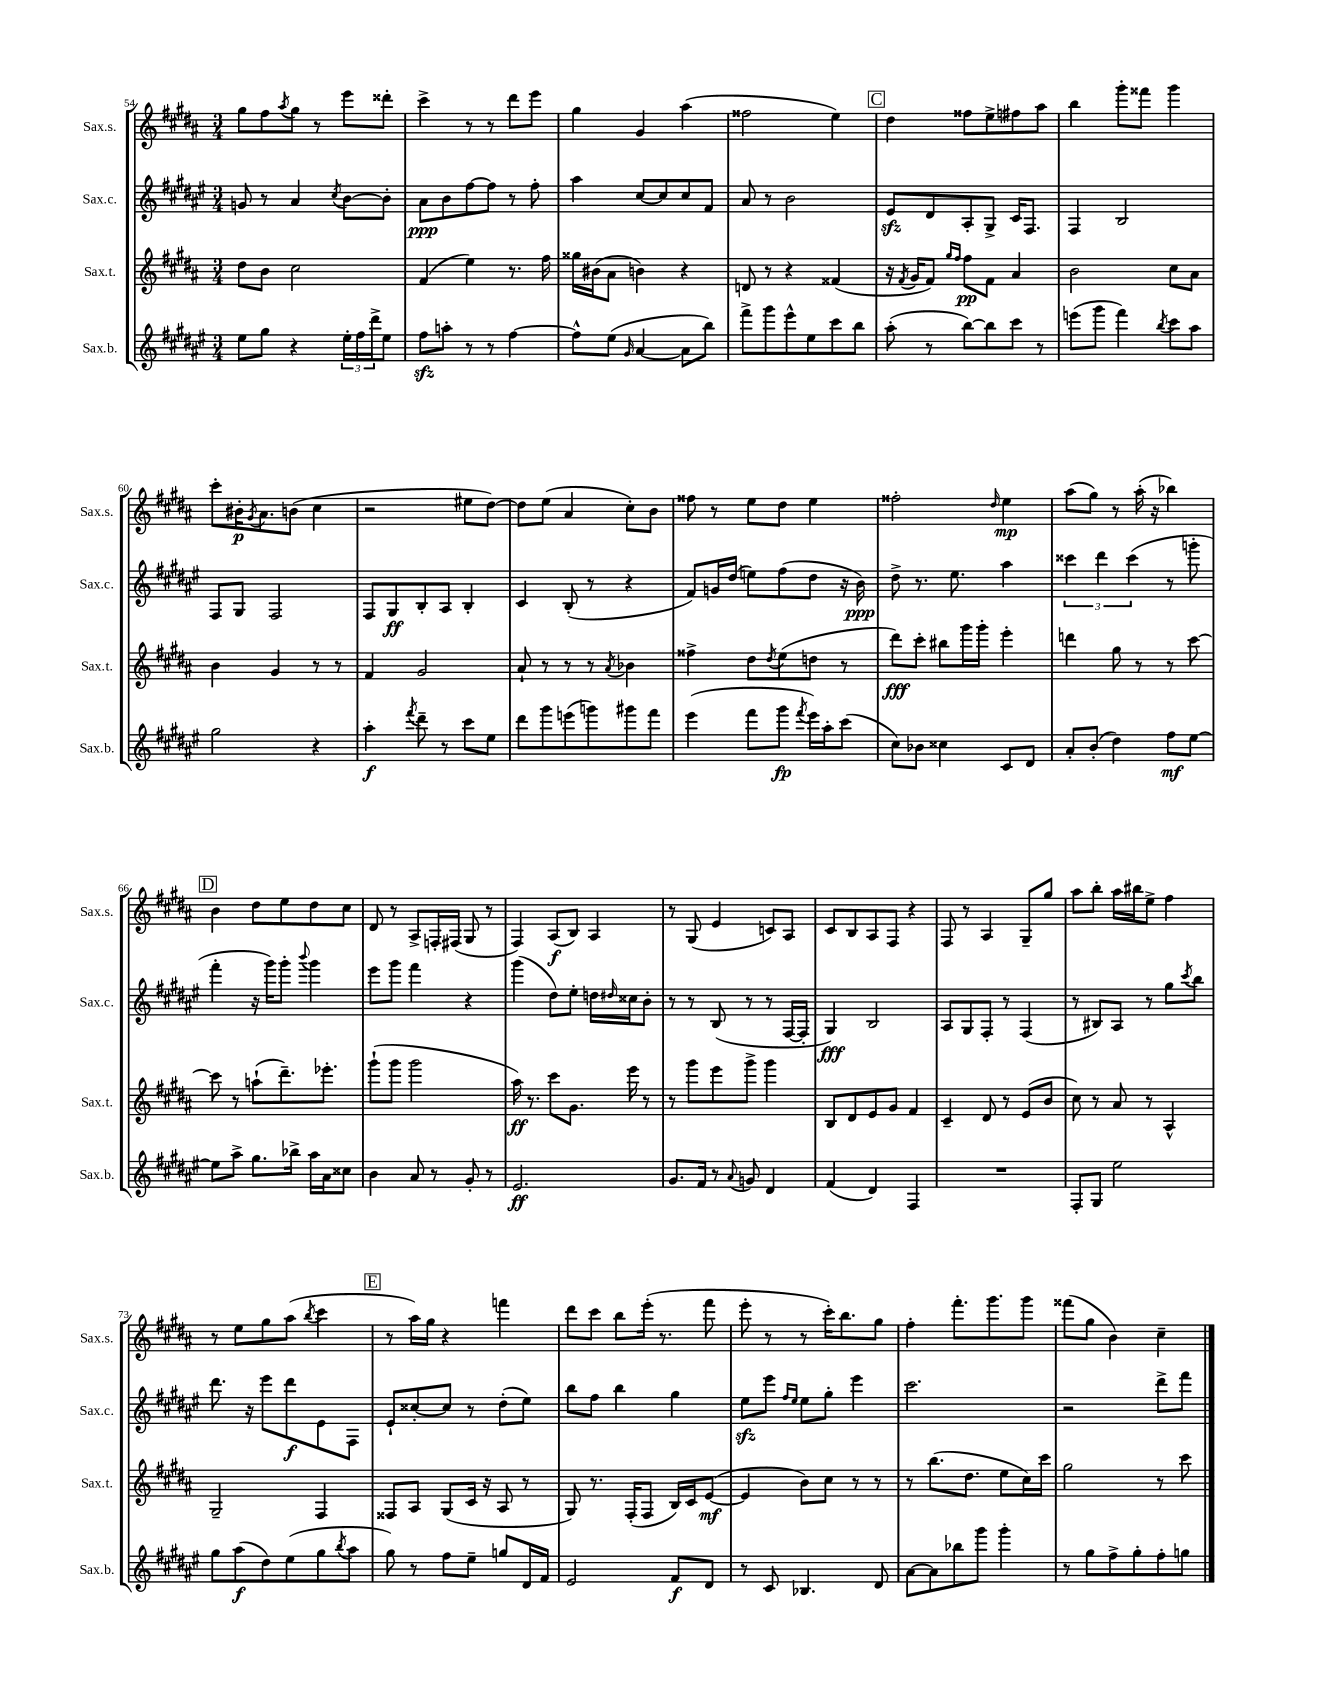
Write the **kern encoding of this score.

**kern	**dynam	**kern	**dynam	**kern	**dynam	**kern	**dynam
*part4	*part4	*part3	*part3	*part2	*part2	*part1	*part1
*staff4	*staff4	*staff3	*staff3	*staff2	*staff2	*staff1	*staff1
*I"Sax.b.	*	*I"Sax.t.	*	*I"Sax.c.	*	*I"Sax.s.	*
*I'Sax.b.	*	*I'Sax.t.	*	*I'Sax.c.	*	*I'Sax.s.	*
*clefG2	*	*clefG2	*	*clefG2	*	*clefG2	*
*k[f#c#g#d#a#e#]	*	*k[f#c#g#d#a#]	*	*k[f#c#g#d#a#e#]	*	*k[f#c#g#d#a#]	*
*M3/4	*	*M3/4	*	*M3/4	*	*M3/4	*
=54	=54	=54	=54	=54	=54	=54	=54
8ee#\L	.	8dd#\L	.	8gn/	.	8gg#\L	.
8gg#\J	.	8b\J	.	8r	.	8ff#\	.
.	.	.	.	.	.	8qaa#/	.
4r	.	2cc#\	.	4a#/	.	8gg#\J	.
.	.	.	.	.	.	8r	.
.	.	.	.	8qcc#/	.	.	.
24ee#'\LL	.	.	.	[8b\L	.	8eee\L	.
24ff#\	.	.	.	.	.	.	.
24ddd#^\J	.	.	.	.	.	.	.
8ee#\J	.	.	.	8b'\J]	.	8ddd##X'\J	.
=55	=55	=55	=55	=55	=55	=55	=55
8ff#zz\L	.	(4f#/	.	8a#\L	ppp	4ccc#^\	.
8aan'\J	.	.	.	8b\	.	.	.
8r	.	4ee\)	.	[8ff#\	.	8r	.
8r	.	.	.	8ff#\J]	.	8r	.
[4ff#\	.	8.r	.	8r	.	8ddd#\L	.
.	.	.	.	8ff#'\	.	8eee\J	.
.	.	16ff#\	.	.	.	.	.
=56	=56	=56	=56	=56	=56	=56	=56
8ff#^^\L]	.	16gg##X\LL	.	4aa#\	.	4gg#\	.
.	.	(16b#X\J	.	.	.	.	.
(8ee#\J	.	8a#\J	.	.	.	.	.
16qqg#/	.	.	.	.	.	.	.
[4a#/	.	4bn\)	.	[8cc#/L	.	4g#/	.
.	.	.	.	8cc#/]	.	.	.
8a#\L]	.	4r	.	8cc#/	.	(4aa#\	.
8bb\J)	.	.	.	8f#/J	.	.	.
=57	=57	=57	=57	=57	=57	=57	=57
8fff#^\L	.	8dn/	.	8a#/	.	2ff##X\	.
8ggg#\	.	8r	.	8r	.	.	.
8eee#^^\	.	4r	.	2b\	.	.	.
8ee#\	.	.	.	.	.	.	.
8ccc#\	.	(4f##X/	.	.	.	4ee\)	.
8bb\J	.	.	.	.	.	.	.
!!LO:REH:place=s1:t=C
=58	=58	=58	=58	=58	=58	=58	=58
(8aa#'\	.	16r	.	8e#zz/L	.	4dd#\	.
.	.	8qf#/	.	.	.	.	.
.	.	16g#/KL	.	.	.	.	.
8r	.	8f#/J)	.	8d#/	.	.	.
.	.	16qqgg#/LL	.	.	.	.	.
.	.	16qqff#/JJ	.	.	.	.	.
[8bb\L)	.	8ff#\L	pp	8A#'/	.	8ff##X\L	.
8bb\]	.	8f#\J	.	8G#^/J	.	8ee^\	.
8ccc#\J	.	4a#/	.	16c#/KL	.	8ff#X\	.
.	.	.	.	8.F#/J	.	.	.
8r	.	.	.	.	.	8aa#\J	.
=59	=59	=59	=59	=59	=59	=59	=59
(8eeen\L	.	2b\	.	4F#/	.	4bb\	.
8ggg#\J	.	.	.	.	.	.	.
4fff#\)	.	.	.	2B/	.	8ggg#'\L	.
.	.	.	.	.	.	8fff##X\J	.
8qbb/	.	.	.	.	.	.	.
8ccc#\L	.	8cc#\L	.	.	.	4ggg#\	.
8aa#\J	.	8a#\J	.	.	.	.	.
!!LO:LB:g=z
=60	=60	=60	=60	=60	=60	=60	=60
2gg#\	.	4b\	.	8F#/L	.	8ccc#'\L	.
.	.	.	.	8G#/J	.	16b#X'\K	p
.	.	.	.	.	.	8qg#/	.
.	.	.	.	.	.	8.a#\	.
.	.	4g#/	.	2F#/	.	.	.
.	.	.	.	.	.	(8bn\J	.
4r	.	8r	.	.	.	4cc#\	.
.	.	8r	.	.	.	.	.
=61	=61	=61	=61	=61	=61	=61	=61
4aa#'\	f	4f#/	.	8F#/L	.	2r	.
.	.	.	.	8G#/	ff	.	.
8qfff#/	.	.	.	.	.	.	.
8ddd#~\	.	2g#/	.	8B'/	.	.	.
8r	.	.	.	8A#/J	.	.	.
8ccc#\L	.	.	.	4B'/	.	8ee#X\L	.
8ee#\J	.	.	.	.	.	[8dd#\J)	.
=62	=62	=62	=62	=62	=62	=62	=62
8ddd#\L	.	8a#`/	.	4c#/	.	8dd#\L]	.
8ggg#\	.	8r	.	.	.	(8ee\J	.
(8eeen\	.	8r	.	(8B'/	.	4a#/	.
8gggn\)	.	8r	.	8r	.	.	.
.	.	8qa#/	.	.	.	.	.
8ggg#X\	.	4b-X\	.	4r	.	8cc#'\L)	.
8fff#\J	.	.	.	.	.	8b\J	.
=63	=63	=63	=63	=63	=63	=63	=63
(4eee#\	.	4ff##X^\	.	8f#/L)	.	8ff##X\	.
.	.	.	.	16gn/L	.	8r	.
.	.	.	.	(16dd#/JJ	.	.	.
8fff#\L	.	8dd#\L	.	8een\L)	.	8ee\L	.
.	.	8qdd#/	.	.	.	.	.
8ggg#\J	fp	(8ee\	.	(8ff#\	.	8dd#\J	.
8qfff#/	.	.	.	.	.	.	.
16eee#\LL)	.	8ddn\J	.	8dd#\J	.	4ee\	.
16aa#'\J	.	.	.	.	.	.	.
(8ccc#\J	.	8r	.	16r	.	.	.
.	.	.	.	16b\)	ppp	.	.
=64	=64	=64	=64	=64	=64	=64	=64
8cc#\L)	.	8ddd#\L)	fff	8dd#^\	.	2ff##X'\	.
8b-X\J	.	8ccc#'\J	.	8.r	.	.	.
4cc##X\	.	8bb#X\L	.	.	.	.	.
.	.	.	.	8.ee#\	.	.	.
.	.	16ggg#\L	.	.	.	.	.
.	.	16ggg#'\JJ	.	.	.	.	.
.	.	.	.	.	.	16qqdd#/	.
8c#/L	.	4eee'\	.	4aa#\	.	4ee\	mp
8d#/J	.	.	.	.	.	.	.
=65	=65	=65	=65	=65	=65	=65	=65
8a#'/L	.	4dddn\	.	6ccc##X\	.	(8aa#\L	.
(8b'/J	.	.	.	.	.	8gg#\J)	.
.	.	.	.	6ddd#\	.	.	.
4dd#\)	.	8gg#\	.	.	.	8r	.
.	.	.	.	(6ccc##\	.	.	.
.	.	8r	.	.	.	(16aa#'\	.
.	.	.	.	.	.	16r	.
8ff#\L	mf	8r	.	8r	.	4bb-X\)	.
[8ee#\J	.	[8ccc#\	.	8gggn'\	.	.	.
!!LO:LB:g=z
!!LO:REH:place=s1:t=D
=66	=66	=66	=66	=66	=66	=66	=66
8ee#\L]	.	8ccc#\]	.	4fff#'\	.	4b\	.
8aa#^\J	.	8r	.	.	.	.	.
8.gg#\L	.	(8aan`\L	.	16r	.	8dd#\L	.
.	.	.	.	16ggg#\KL)	.	.	.
.	.	8.ddd#~\)	.	8ggg#'\J	.	8ee\	.
16bb-X^\Jk	.	.	.	.	.	.	.
.	.	.	.	8qqbbb/	.	.	.
16aa#\LL	.	.	.	4ggg#\	.	8dd#\	.
16a#\J	.	8.eee-X'\J	.	.	.	.	.
8cc##X\J	.	.	.	.	.	8cc#\J	.
=67	=67	=67	=67	=67	=67	=67	=67
4b\	.	(8ggg#`\L	.	8eee#\L	.	8d#/	.
.	.	8ggg#\J	.	8ggg#\J	.	8r	.
8a#/	.	2ggg#\	.	4fff#\	.	8A#^/L	.
8r	.	.	.	.	.	16Fn'/L	.
.	.	.	.	.	.	(16F#X/JJ	.
8g#'/	.	.	.	4r	.	8G#/	.
8r	.	.	.	.	.	8r	.
=68	=68	=68	=68	=68	=68	=68	=68
2.e#/	ff	16aa#\)	ff	(4ggg#\	.	4F#/)	.
.	.	8.r	.	.	.	.	.
.	.	8ccc#\L	.	8dd#\L)	.	(8A#/L	f
.	.	8.g#\J	.	8ee#'\J	.	8B/J)	.
.	.	.	.	16ddn\LL	.	4A#/	.
.	.	.	.	16qqdd#X/	.	.	.
.	.	16eee\	.	16cc##X\J	.	.	.
.	.	8r	.	8b'\J	.	.	.
=69	=69	=69	=69	=69	=69	=69	=69
8.g#/L	.	8r	.	8r	.	8r	.
.	.	8ggg#\L	.	8r	.	(8G#/	.
16f#/Jk	.	.	.	.	.	.	.
8r	.	8eee\	.	(8B/	.	4e/	.
8qqa#/	.	.	.	.	.	.	.
8gn/	.	8ggg#^\J	.	8r	.	.	.
4d#/	.	4ggg#\	.	8r	.	8cn/L)	.
.	.	.	.	[16F#/LL	.	8A#/J	.
.	.	.	.	16F#'/JJ]	.	.	.
=70	=70	=70	=70	=70	=70	=70	=70
(4f#/	.	8B/L	.	4G#/)	fff	8c#/L	.
.	.	8d#/	.	.	.	8B/	.
4d#/)	.	8e/	.	2B/	.	8A#/	.
.	.	8g#/J	.	.	.	8F#/J	.
4F#/	.	4f#/	.	.	.	4r	.
=71	=71	=71	=71	=71	=71	=71	=71
2.r	.	4c#~/	.	8A#/L	.	8F#/	.
.	.	.	.	8G#/	.	8r	.
.	.	8d#/	.	8F#'/J	.	4A#/	.
.	.	8r	.	8r	.	.	.
.	.	(8e/L	.	(4F#/	.	8G#~/L	.
.	.	8b/J	.	.	.	8gg#/J	.
=72	=72	=72	=72	=72	=72	=72	=72
8F#'/L	.	8cc#\)	.	8r	.	8aa#\L	.
8G#/J	.	8r	.	8B#X/L)	.	8bb'\J	.
2ee#\	.	8a#/	.	8A#/J	.	16aa#\LL	.
.	.	.	.	.	.	16bb#X\J	.
.	.	8r	.	8r	.	8ee^\J	.
.	.	4A#^^/	.	8gg#\L	.	4ff#\	.
.	.	.	.	8qccc#/	.	.	.
.	.	.	.	8bb\J	.	.	.
!!LO:LB:g=z
=73	=73	=73	=73	=73	=73	=73	=73
8gg#\L	.	2G#~/	.	8.ddd#\	.	8r	.
(8aa#\	f	.	.	.	.	8ee\L	.
.	.	.	.	16r	.	.	.
8dd#\)	.	.	.	8eee#\L	.	8gg#\	.
(8ee#\	.	.	.	8ddd#\	f	(8aa#\J	.
.	.	.	.	.	.	8qbb/	.
8gg#\	.	4F#/	.	8e#\	.	4ccc#\	.
8qbb/	.	.	.	.	.	.	.
8aa#\J	.	.	.	8F#\J	.	.	.
!!LO:REH:place=s1:t=E
=74	=74	=74	=74	=74	=74	=74	=74
8gg#\)	.	8F##X/L	.	8e#`/L	.	8r	.
8r	.	8A#/J	.	[8cc##X'/	.	16aa#\LL)	.
.	.	.	.	.	.	16gg#\JJ	.
8ff#\L	.	(8G#/L	.	8cc##/J]	.	4r	.
8ee#~\J	.	16c#/Jk	.	8r	.	.	.
.	.	16r	.	.	.	.	.
8ggn/L	.	8A#/	.	(8dd#'\L	.	4fffn\	.
16d#/L	.	8r	.	8ee#\J)	.	.	.
16f#/JJ	.	.	.	.	.	.	.
=75	=75	=75	=75	=75	=75	=75	=75
2e#/	.	8G#/)	.	8bb\L	.	8ddd#\L	.
.	.	8.r	.	8ff#\J	.	8ccc#\J	.
.	.	.	.	4bb\	.	8bb\L	.
.	.	(16F#'/KL	.	.	.	.	.
.	.	8F#/J	.	.	.	(16eee'\Jk	.
.	.	.	.	.	.	8.r	.
8f#/L	f	16B/LL)	.	4gg#\	.	.	.
.	.	16c#/J	.	.	.	.	.
8d#/J	.	([8e/J	mf	.	.	8fff#\	.
=76	=76	=76	=76	=76	=76	=76	=76
8r	.	4e/]	.	8ee#zz\L	.	8eee'\	.
8c#/	.	.	.	8eee#\J	.	8r	.
.	.	.	.	16qqff#/LL	.	.	.
.	.	.	.	16qqee#/JJ	.	.	.
4.B-X/	.	8b\L)	.	8ee#\L	.	8r	.
.	.	8cc#\J	.	8gg#'\J	.	16ccc#'\KL)	.
.	.	.	.	.	.	8.bb\	.
.	.	8r	.	4eee#\	.	.	.
8d#/	.	8r	.	.	.	8gg#\J	.
=77	=77	=77	=77	=77	=77	=77	=77
[8a#\L	.	8r	.	2.ccc#\	.	4ff#'\	.
8a#\]	.	(8.bb\L	.	.	.	.	.
8bb-X\	.	.	.	.	.	8.fff#'\L	.
.	.	8.dd#\J	.	.	.	.	.
8ggg#\J	.	.	.	.	.	.	.
.	.	.	.	.	.	8.ggg#\	.
4ggg#'\	.	8ee\L	.	.	.	.	.
.	.	16cc#\L)	.	.	.	8ggg#\J	.
.	.	16ccc#\JJ	.	.	.	.	.
=78	=78	=78	=78	=78	=78	=78	=78
8r	.	2gg#\	.	2r	.	(8fff##X\L	.
8gg#\L	.	.	.	.	.	8gg#\J	.
8ff#^\	.	.	.	.	.	4b\)	.
8gg#'\	.	.	.	.	.	.	.
8ff#'\	.	8r	.	8ddd#^\L	.	4cc#~\	.
8ggn\J	.	8ccc#\	.	8fff#\J	.	.	.
==	==	==	==	==	==	==	==
*-	*-	*-	*-	*-	*-	*-	*-
